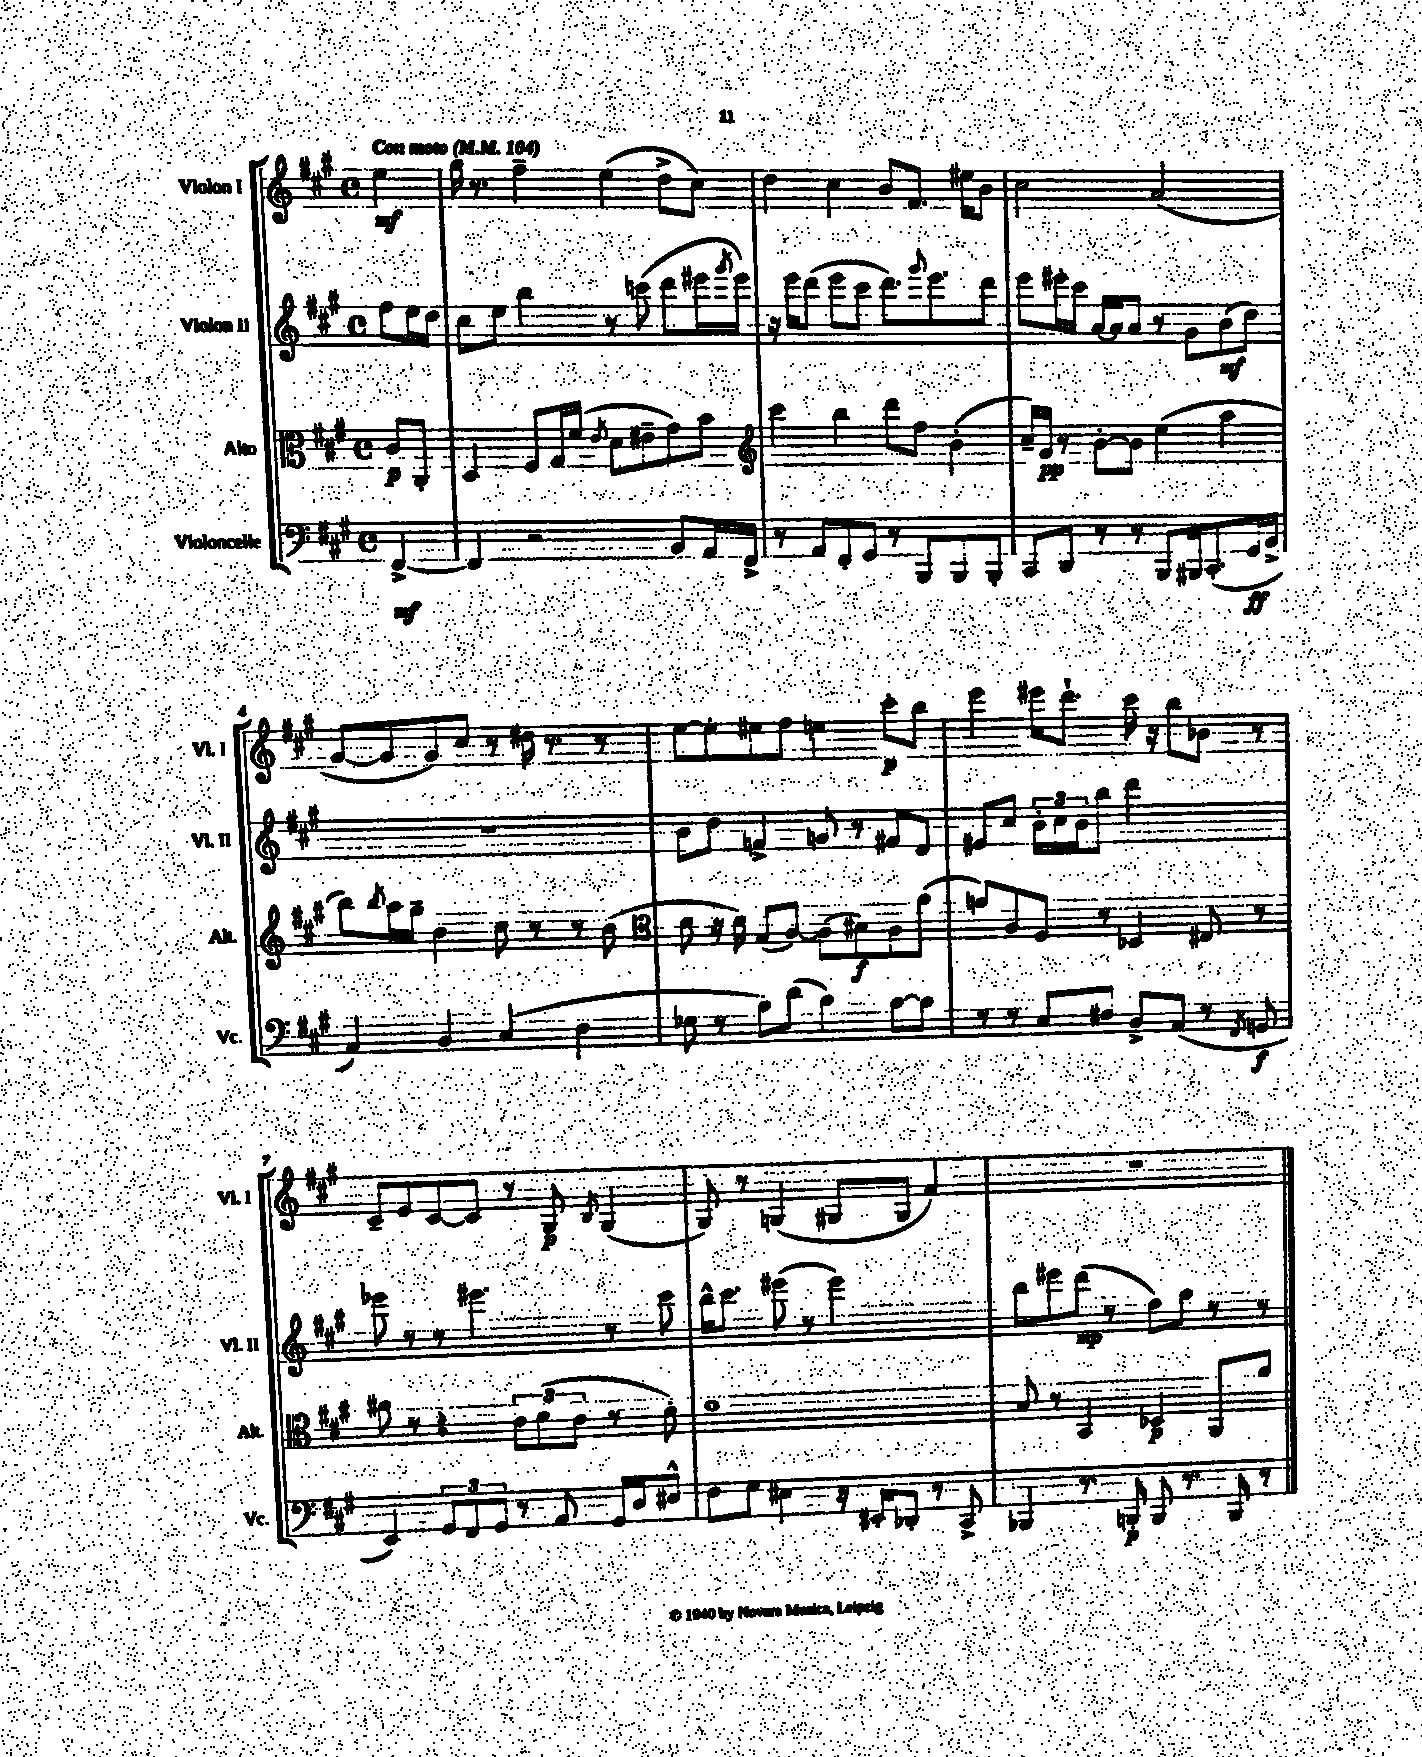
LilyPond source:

<<
\new StaffGroup <<
\new Staff = "s0" \with { instrumentName = "Violon I" shortInstrumentName = "Vl. I" } {
    \clef treble \key a \major \defaultTimeSignature \time 4/4 \partial 4 \tempo "Con moto" 4 = 104
    e''4\mf |
    gis''16 r8. fis''4-- e''4( d''8-> cis''8) |
    d''4 cis''4 b'8 fis'8. eis''16 b'8 |
    cis''2 a'2( |
    gis'8~ gis'8 gis'8) cis''8 r8 dis''16 r8. r8 |
    e''8~ e''8-. eis''8 fis''8 e''4 cis'''8-.\p b''8 |
    e'''4 eis'''16 d'''8.-! cis'''16 r16 b''8 bes'8 r8 |
    cis'8-- e'8 cis'8~ cis'8 r8 gis8\p \acciaccatura { b8 } gis4( |
    gis8) r8 g4( gis8 gis8 fis'4) |
    R1 \bar "|." |
}
\new Staff = "s1" \with { instrumentName = "Violon II" shortInstrumentName = "Vl. II" } {
    \clef treble \key a \major \defaultTimeSignature \time 4/4 \partial 4
    fis''8 e''16 d''16 |
    cis''8 e''8 b''4 r8 c'''8( d'''8 eis'''16 \acciaccatura { gis'''8 } eis'''16) |
    r16 e'''16 d'''8( e'''8 cis'''8 d'''8.) \appoggiatura { gis'''8 } e'''8. d'''8 |
    e'''8 eis'''16-. cis'''16 a'16~ a'16 a'8 r8 gis'8 b'8\mf( d''8) |
    R1 |
    b'8 d''8 f'4-> g'8 r8 fis'8 d'8 |
    eis'8 cis''8 \tuplet 3/2 { b'16-. cis''16 b'16 } b''8 d'''2 |
    ees'''8 r8 r8 eis'''4. r8 cis'''8 |
    b''16-^ cis'''8. eis'''8( r8 eis'''2) |
    b''8 eis'''8 d'''8\mp( r8 d''8) fis''8 r8 r8 \bar "|." |
}
\new Staff = "s2" \with { instrumentName = "Alto" shortInstrumentName = "Alt." } {
    \clef alto \key a \major \defaultTimeSignature \time 4/4 \partial 4
    cis'8\p cis8-. |
    d4 fis8 gis16 fis'16( \acciaccatura { e'8 } d'8 eis'8-- gis'8) b'8 |
    \clef treble cis'''4 b''4 d'''8 fis''8 b'4-.( |
    cis''16--) gis'16\pp r8 b'8~-. b'8 e''4( a''4 |
    b''8) \acciaccatura { b''8 } a''16 gis''16-- b'4 cis''8 r8 r8 b'8( |
    \clef alto d'8 r16 d'16) gis8( a8~) a8( bis8\f) a8 a'8( |
    g'8) a8 fis8 r8 des4 eis8 r8 |
    ais'8 r8 r4 \tuplet 3/2 { cis'8 d'8( cis'8 } r8 d'8-.) |
    e'1 |
    b8 r8 b,4 des4\p a,8 a'8 \bar "|." |
}
\new Staff = "s3" \with { instrumentName = "Violoncelle" shortInstrumentName = "Vc." } {
    \clef bass \key a \major \defaultTimeSignature \time 4/4 \partial 4
    fis,4~->\mf |
    fis,4 r2 b,8 a,16 fis,16-> |
    r8 a,8 fis,8-. gis,8 r8 b,,8 b,,8 b,,8-. |
    cis,8 d,8 r8 r8 b,,8 bis,,16 cis,8.-.( gis,16\ff b,16-> |
    a,4) b,4 cis4( d4 |
    ees8 r8 a8) d'8( b4) a8~ a8 |
    r8 r8 cis8 dis8 b,8-> a,8( r8 \acciaccatura { fis,8 } g,8\f |
    e,4) \tuplet 3/2 { gis,8 fis,8 gis,8 } r8 a,8 gis,16 d16 eis8-^ |
    fis8 gis8 eis4 r16 eis,16-. des,8-. r8 cis,8-> |
    bes,,4 r8. b,,16-.\p b,,8 r8. b,,16 r8 \bar "|." |
}
>>
>>
